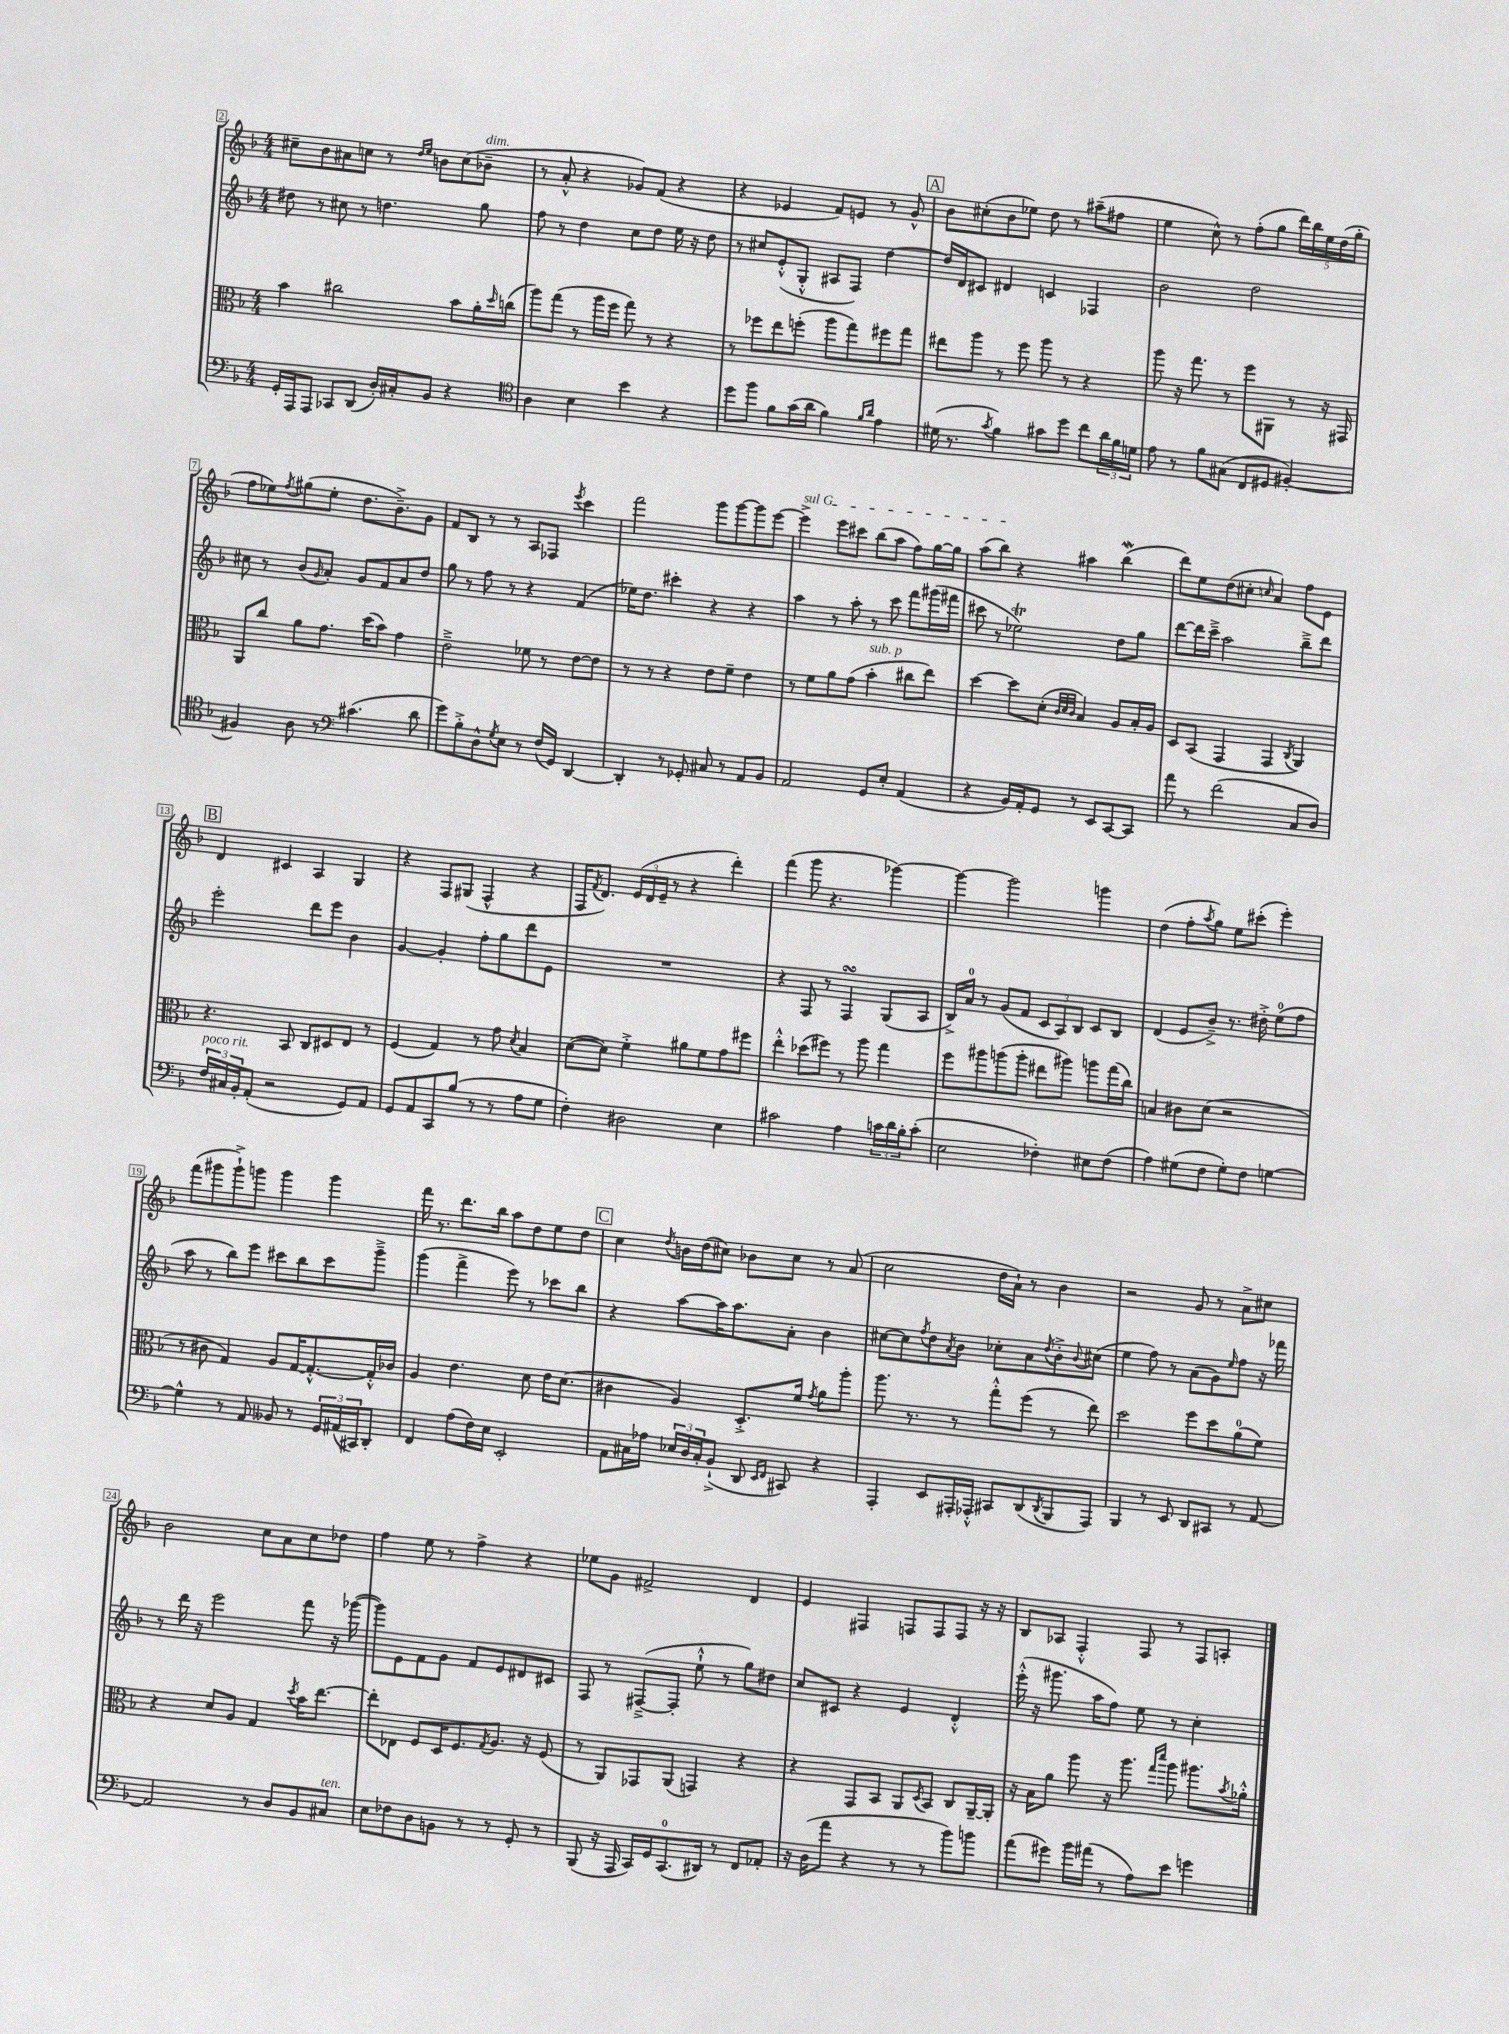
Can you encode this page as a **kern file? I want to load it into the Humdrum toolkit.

**kern	**kern	**kern	**kern
*part4	*part3	*part2	*part1
*staff4	*staff3	*staff2	*staff1
*clefF4	*clefC3	*clefG2	*clefG2
*k[b-]	*k[b-]	*k[b-]	*k[b-]
*M4/4	*M4/4	*M4/4	*M4/4
=2	=2	=2	=2
16GG'/LL	4b-\	8dd#X\	8cc#X~\L
16AAA/J	.	.	.
8AAA/J	.	8r	8b-\
8CC-X/L	2cc#X\	8cc#X\	8a#X\
(8DD/J	.	8r	8ccn\J
16D'/LL)	.	4.ddn\	8r
16C#X'/J	.	.	.
.	.	.	16qqdd/LL
.	.	.	16qqee/JJ
8BB-/J	.	.	8bn\L
4r	8b-\L	.	(8cc\
!	!	!	!LO:TX:a:i:t=dim.
.	16a'\L	8gg\	8b-X~\J
.	16qqdd/	.	.
.	(16ccn\JJ	.	.
=3	=3	=3	=3
*clefC4	*	*	*
4A\	8aa\L)	8ff\	8r
.	(8gg\J	8r	8a'^^/
4B-\	8r	4dd\	4r
.	16aa\LL	.	.
.	16ff\JJ	.	.
4b-\	8gg\)	8cc\L	8g-X/L)
.	8r	8dd\J	(8f/J
4r	4r	16ee\	4r
.	.	16r	.
.	.	8dd\	.
=4	=4	=4	=4
8dd\L	8r	8r	4r
8ff\J	8ff-X\L	8cc#X/L	.
8f\L	8ee\	(8e'^^/	4e-X/
(16g\L	(8ffn'\J	8G'^^/J	.
16a\JJ	.	.	.
4f\)	8aa\L	8A#X/L	8f/L)
.	8gg\)	8F/J)	8en/J
16qqf/LL	.	.	.
16qqa/JJ	.	.	.
4e\	8ff#X\	[4dd\	8r
.	8gg\J	.	8g^^/
!!LO:REH:place=s1:t=A
=5	=5	=5	=5
(16d#X\	8ee#X\L	16dd/LL]	8b-\L
8.r	.	16d/J	.
.	8aa\J	8c#X/J	(8cc#X'\
8qg/	.	.	.
4f\)	8r	4d#X/	8b-\
.	8ff\	.	8ee-X\J)
8g#X\L	8aa\	4cn/	8dd\
8dd\J	8r	.	8r
8cc\L	4r	4F-X/	(8aa#X~\L
24a\L	.	.	8ff#X\J
24f\	.	.	.
24dn\JJ	.	.	.
=6	=6	=6	=6
8e\	8aa\	2b-\	4ee\
8r	16r	.	.
.	8.gg\	.	.
8f\L	.	.	8cc^^\)
(8G#X\J	8r	.	8r
8C/L	8ff\L	2dd\	(8ff'\L
8D#X/J	8AA#X\J	.	8gg\J
[4F#X'/)	8r	.	20ddd\LL)
.	.	.	20bb-\
.	.	.	20ee\
.	16r	.	.
.	.	.	(20dd\
.	16GG#X/	.	.
.	.	.	20gg'\JJ
!!LO:LB:g=z
=7	=7	=7	=7
4F#X/]	8AA/L	8cc#X\	8ff\L
.	8cc/J	8r	8ee-X\)
.	.	.	8qff/
8A\	8a\L	(8b-/L	(8gg#X\
.	.	16qqg/	.
8r	8.g\J	8a'/J)	8ee-'\J
*clefF4	*	*	*
(4.c#X\	.	8g/L	8.dd\L
.	(16dd\KL	.	.
.	8b-\J)	8f/	.
.	.	.	8.b-~^\)
.	4g\	8a/	.
8d\	.	8dd/J	8g\J
=8	=8	=8	=8
8g\L)	2e~^\	8gg\	8f/L
8B-'^\	.	8r	8B-/J
8D^^\	.	8ff\	8r
8qG/	.	.	.
8E\J	.	8r	8r
8r	8f-X\	4r	8A/L
(16F/LL	8r	.	8F-X/J
16GG/JJ)	.	.	.
.	.	.	8qeee/
[4DD/	[8e\L	(4f/	4ccc\
.	8e\J]	.	.
=9	=9	=9	=9
4DD'/]	8r	16ee-X\KL)	2fff\
.	.	8.dd\J	.
.	8r	.	.
8r	4r	4ccc#X'\	.
8GG-X'/	.	.	.
8C#X/	8e\L	4r	8ggg\L
8r	8f~\J	.	[8ggg\
8AA/L	4e\	4r	8ggg\]
8BB-/J	.	.	[8eee\J
=10	=10	=10	=10
!	!	!	!LO:TX:a:i:t=sul G
2AA/	8r	4aa\	4eee^\]
.	8f\L	.	.
.	8a\	8r	8eee\L
.	(8g\J	8aa'\	8ccc#X\J
!	!LO:TX:a:i:t=sub. p	!	!
8GG/L	4b-'\	8r	(8bb-\L
8E'/J	.	8ccc\	8aa\J
(4AA/	8cc#X\L	8fff\L	8ff\L)
.	8ee\J)	(16ggg#X\L	[16gg\L
.	.	16fff#X\JJ	16gg\JJ]
=11	=11	=11	=11
4r	[4dd\	8ccc#X\	(8aa\L
.	.	8r	8bb-\J)
16BB-/LL)	8dd\L]	2ee-XT\)	4r
16AA'/J	.	.	.
8GG/J	(8d'\J	.	.
.	32qqc/LLL	.	.
.	32qqd/	.	.
.	32qqc/JJJ	.	.
8r	4B-/)	.	4aa#X\
8EE/L	.	.	.
[8CC/	8A/L	8dd\L	(4bb-w\
8CC/J]	16B-'/L	8gg\J	.
.	16A/JJ	.	.
=12	=12	=12	=12
8a\	8D/L	[8ddd\L	8ddd\L)
8r	(8BB-/J	16ddd\L]	8ee\
.	.	16ccc~^\JJ	.
(2f\	4GG/	2aa\	(8dd\
.	.	.	8cc#X'\J
.	.	.	16qqccn/
.	4GG/	.	4a/)
.	8qC/	.	.
8C/L	4AA/)	8bb-~^\L	8ff\L
8D/J)	.	8ddd\J	8e\J
!!LO:LB:g=z
!!LO:REH:place=s1:t=B
=13	=13	=13	=13
!LO:TX:a:i:t=poco rit.	!	!	!
24F/LL	4.r	2eee'\	4d/
24C#X/	.	.	.
24BB-'/J	.	.	.
(8AA'/J	.	.	.
2r	.	.	4c#X/
.	8BB-/	.	.
.	8C/L	8ddd\L	4A/
.	8D#X/	8eee\J	.
8GG/L)	8E/J	4b-\	4G/
8AA/J	8r	.	.
=14	=14	=14	=14
8GG/L	(4F/	[4g/	4r
8AA/	.	.	.
8CC/	4G/)	4g'/]	8F/L
(8B-/J	.	.	(8G#X/J
8r	8r	8ff'\L	4F^^/
8r	8g\	8gg\	.
.	8qd/	.	.
8A\L	4B-/	8ddd\	4r
8G\J	.	8e\J	.
=15	=15	=15	=15
4F'\)	([8d\L	1r	16F/KL
.	.	.	8qf/
.	.	.	8.d/J)
.	8d\J])	.	.
2D#X\	4f'^\	.	(24e/LL
.	.	.	24d/
.	.	.	24e~/JJ
.	.	.	8r
.	8a#X\L	.	4r
.	8f\	.	.
4E\	8g\	.	4ddd'\)
.	8ff#X\J	.	.
=16	=16	=16	=16
2c#X\	4ee'^^\	4r	(4fff\
.	(8dd-X\L	8F/	8ggg\
.	8ff#X\J)	8r	4.r
4A\	8r	4FsSSs/	.
.	8aa\	.	.
24cn\LL	4gg\	(8G/L	[4ggg-X\)
24d\	.	.	.
24B-'\J	.	.	.
(8c'\J	.	8A/J	.
=17	=17	=17	=17
2E\	8ff\L	16B-^/LL)	4ggg-\_
.	.	16a/JJ	.
.	8aa#X\	8r	.
.	(8aan\	(8g/L	2ggg-\]
.	8aa'\J	8f/J	.
4F-X'\)	8ee#X\L	12c/L	.
.	.	12A/)	.
.	8aa#X\J)	.	.
.	.	12B-/J	.
8E#X\L	8aan\L	8c/L	4gggn\
(8F-\J	(16gg\L	8B-/J	.
.	16cc\JJ)	.	.
=18	=18	=18	=18
4A\)	4Bn/	(4d/	(4dd\
(8G#X\L	8c#X\L	8e/L	8ff'\L
.	.	.	8qaa/
8F\J	(8d\J	8b-~^/J)	8gg\J)
8G#'\L)	2r	8.r	8ee\L
8F\J	.	.	(8ccc#X'\J
.	.	16dd#X'^\	.
[4Gn\	.	(8ee\L	4eee'\)
.	.	8ff\J	.
!!LO:LB:g=z
=19	=19	=19	=19
4G^^\]	8r	8aa\	(8fff\L
.	8c#X\	8r	8ggg#X\
8r	4G/)	8bb-\L)	8ggg#`^\)
8AA/	.	8eee\J	8gggn\J
8BB--X/	8A/L	8ccc#X\L	4ggg\
8r	[16G/K	8bb-\	.
.	8.G'^^/_	.	.
24GG/LL	.	8ccc#\	4ggg\
(24AA#X/	.	.	.
24CC#X/J)	.	.	.
8DD'/J	16G'^^/L]	8ggg~^\J	.
.	16c-X/JJ	.	.
=20	=20	=20	=20
4FF/	4A/	(4ggg\	16fff\
.	.	.	8.r
(8A\L	4.e\	4fff^\	8.ddd\L
16F\L)	.	.	.
16E\JJ	.	.	16bb-\Jk
2EE'/	.	8eee\)	8aa\L
.	8d\	8r	8dd\
.	16e\KL	8ccc-X\L	8ee\
.	(8.d\J	.	.
.	.	8bb-\J	8dd\J
!!LO:REH:place=s1:t=C
=21	=21	=21	=21
8AA\L	4c#X\	4r	4cc\
16C#X\L	.	.	.
16A-X\JJ	.	.	.
.	.	.	8qdd/
24E-X/LL	4A/)	[8aa\L	16bn\LL
24D/	.	.	.
.	.	.	(16dd\J
24C#'/J	.	.	.
(8BB-`^/J	.	16aa\K]	8cc#X\J)
.	.	8.aa\	.
8DD/	8.D'^/L	.	8b-X\L
16qqEE/LL	.	.	.
16qqFF/JJ	.	.	.
8CC#X/)	.	8a'\J	8cc#\J
.	16f/Jk	.	.
.	8qg/	.	.
4r	8a\L	4b-\	8r
.	8aa'\J	.	(8a/
=22	=22	=22	=22
4AAA'/	8.aa\	[8cc#X\L	2cc\
.	.	8cc#\]	.
.	8.r	.	.
.	.	8qff/	.
8EE/L	.	8dd\	.
.	.	8qa/	.
16AAA#X'/L	8r	8b-\J	.
16AAA-X'^^/JJ	.	.	.
8CC#X/L	8gg'^^\L	8cc-X'\L	16dd\LL
.	.	.	16a`\JJ)
(8DD/	(8ff\J	8a\	8r
8qDD/	.	8qdd/	.
8BBB-/	8r	8b-'^\	4b-\
.	.	8qqb-/	.
8AAA-/J)	8ee\)	(8cc#X\J	.
=23	=23	=23	=23
4BBB-/	2dd\	4ee\	2r
8r	.	8ff\)	.
8EE/	.	8r	.
8DD/L	8ff\L	(8a\L	8g/
8CC#X/J	8dd\	8g\)	8r
.	.	16qqee/	.
8r	(8a\	8ff\J	8a^\L
[8AA/	8f\J)	16r	8cc#X\J
.	.	16fff-X\	.
!!LO:LB:g=z
=24	=24	=24	=24
2AA/]	4r	8r	2b-\
.	.	16ddd\	.
.	.	16r	.
.	8d/L	2eee\	.
.	8A/J	.	.
8r	4G/	.	8cc\L
8D/L	.	.	8a\
.	8qdd/	.	.
8BB-/	16b-\KL	8fff\	8cc\
.	[8.ee\J	.	.
!LO:TX:a:i:t=ten.	!	!	!
8C#X/J	.	16r	8dd-X\J
.	.	([16ggg-X\	.
=25	=25	=25	=25
8E\L	8ee'\L]	8ggg-\L])	4ff\
8F-X\	8E-X\J	8e\	.
8D\	8F/L	8f\	8ee\
8BBn\J	16D/K	8g\J	8r
.	8.F/	.	.
8r	.	8f/L	4ff^\
.	8qG/	.	.
8r	8.A/J	8e/	.
8GG'/	.	8d#X/	4r
.	16r	.	.
8r	(8F/	8c#X/J	.
=26	=26	=26	=26
(8BBB-/	8r	8F/	8ee-X\L
16r	8AA/L)	8r	8g\J
16AAA/	.	.	.
16CC/LL)	8GG-X/	([8F#X~^/L	2f#X^/
16GG/J	.	.	.
(8.CC/	(8AA/J	8F#'/J]	.
.	4GGn/)	8ee`^^\	.
16DD#X/Jk)	.	.	.
8r	.	8r	.
8FF/L	4r	8gg\L)	4d/
8AA-X'/J	.	8dd#X\J	.
=27	=27	=27	=27
16r	4r	8cc/L	4e/
(16D\KL	.	.	.
8a\J	.	8c#X/J	.
4r	8GG/L	4r	4F#X/
.	8BB-/J	.	.
8r	8AA/L	4e/	8Fn/L
.	8qD/	.	.
8r	8BB-/J	.	8F/
8b-\L)	8C/L	4d'^^/	8F/J
8bn\J	[16AA~/L	.	16r
.	16AA'/JJ]	.	16r
=28	=28	=28	=28
(8a\L	16r	(16eee'^^\	8B-/L
.	16B-\KL	16r	.
8g#X\J)	8a\J	8.ggg#X\	8A-X/J
16b-\LL	8aa\	.	4F'^^/
(16a#X\JJ	.	16aa\KL	.
8r	16r	8ff\J)	.
.	8.aa\	.	.
8A\L)	.	8ee\	8F/
.	16qqgg/LL	.	.
.	16qqddd/JJ	.	.
8e\J	8aa\	8r	8r
4gn\	8.aa#X\L	4cc'\	8F/L
.	.	.	8An'/J
.	8qb-/	.	.
.	16a-X'^^\Jk	.	.
==	==	==	==
*-	*-	*-	*-
